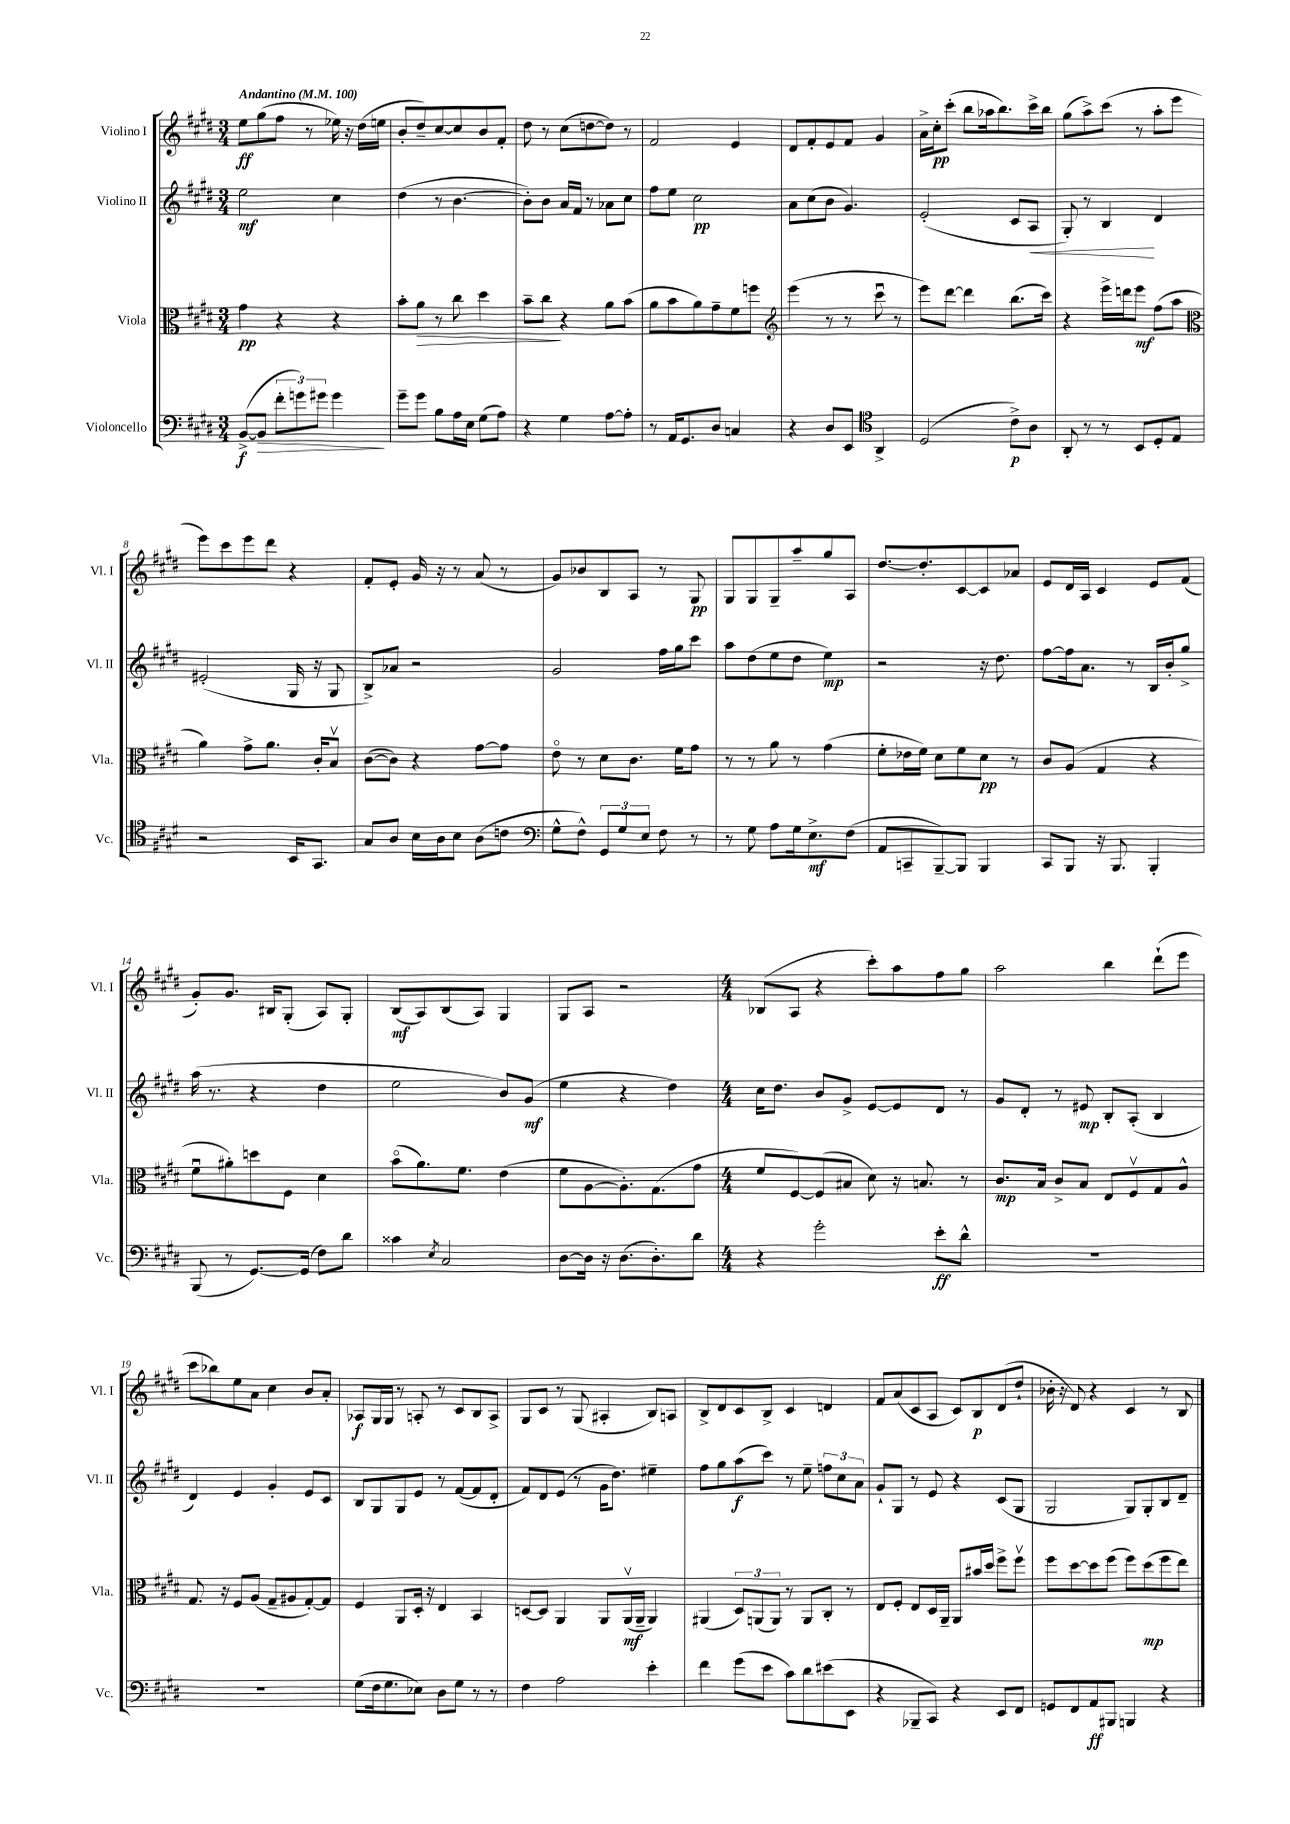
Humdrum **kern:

**kern	**kern	**kern	**kern
*staff4	*staff3	*staff2	*staff1
*clefF4	*clefC3	*clefG2	*clefG2
*k[f#c#g#d#]	*k[f#c#g#d#]	*k[f#c#g#d#]	*k[f#c#g#d#]
*M3/4	*M3/4	*M3/4	*M3/4
*MM100	*MM100	*MM100	*MM100
([8BB^/L	4g#\	2ee\	8ee\L
8BB/]J	.	.	(8gg#\
12f#'\L	4r	.	8ff#\J
12g\)	.	.	.
.	.	.	8r
12g#\J	.	.	.
4g#\	4r	4cc#\	16ee-\)
.	.	.	16r
.	.	.	(16dd#\LL
.	.	.	16ee\JJ
=	=	=	=
8g#~\L	8b'\L	(4dd#\	8b'/L
8g#\J	8a\J	.	8dd#~/)
8B\L	8r	8r	[8cc#/
16A\L	8cc#\	[4.b\	8cc#/]
16E\JJ	.	.	.
(8G#\L	4dd#\	.	8b/
8A\J)	.	.	8f#'/J
=	=	=	=
4r	8b~\L	8b'\]L)	8dd#\
.	8cc#\J	8b\J	8r
4G#\	4r	16a/LL	(8cc#\L
.	.	16f#/JJ	.
.	.	8r	[8dd\
[8A\L	8a\L	8a-\L	8dd\]J)
8A'\]J	(8b\J	8cc#\J	8r
=	=	=	=
8r	8a\L	8ff#\L	2f#/
16AA/LK	8b\	8ee\J	.
8.GG#/	.	.	.
.	8a\)	2cc#\	.
8D#/J	8g#~\	.	.
4C/	8f#\	.	4e/
.	8ff\J	.	.
=	=	=	=
*	*clefG2	*	*
4r	(4eee\	8a\L	8d#/L
.	.	(8cc#\	8f#'/
8D#/L	8r	8b\J	8e/
8EE/J	8r	4.g#/)	8f#/J
*clefC4	*	*	*
4AA^/	8ccc#u\	.	4g#/
.	8r	.	.
=	=	=	=
(2D#/	8eee\L)	(2e'/	16a^\LL
.	.	.	16cc#'\J
.	[8ddd#\J	.	(8ccc#'\J
.	4ddd#\]	.	8bb\L
.	.	.	16aa-\k
.	.	.	8.bb\)
8c#^\L)	(8.bb\L	8c#/L	.
8A\J	.	8A/J	16ccc#^\L
.	16ccc#\Jk)	.	16bb\JJ
=	=	=	=
8AA'/	4r	8G#'/)	(8gg#\L
8r	.	8r	8aa^\)
8r	16eee^\LL	4B/	(8ccc#\J
.	16ddd\J	.	.
8BB/L	8eee\J	.	8r
8D#'/	(8ff#\L	4d#/	8aa'\L
8E/J	8aa\J	.	8eee\J
=	=	=	=
*	*clefC3	*	*
2r	4a\)	(2e#'/	8eee\L)
.	.	.	8ccc#\
.	8g#^\L	.	8eee\
.	8.a\J	.	8ddd#\J
16BB/LK	.	16G#/	4r
8.GG#/J	16c#'/LK	16r	.
.	8Bv/J	8G#/	.
=	=	=	=
8G#/L	([8c#\L	8B^/L)	8f#'/L
8A/J	8c#\]J)	8a-/J	8e'/J
16B\LL	4r	2r	16g#/
16A\J	.	.	16r
8B\J	.	.	8r
(8A\L	[8g#\L	.	(8a/
8c\J	8g#\]J	.	8r
=	=	=	=
*clefF4	*	*	*
8G#^^\L	8eo\	2g#/	8g#/L)
8F#^^\J)	8r	.	8b-/
12GG#/L	8d#\L	.	8B/
12G#/	.	.	.
.	8.c#\J	.	8A/J
12E/J	.	.	.
8F#\	.	16ff#\LL	8r
.	16f#\LK	16gg#\J	.
8r	8g#\J	8ccc#\J	8G#/
=	=	=	=
8r	8r	8aa\L	8G#/L
8G#\	8r	(8dd#\	8G#/
8A\L	8a\	8ee\	8G#~/
16G#\k	8r	8dd#\J	8aa~/
8.E^\	.	.	.
.	(4g#\	4ee\)	8gg#/
(8F#\J	.	.	8A/J
=	=	=	=
8AA/L	8f#'\L	2r	[8.dd#/L
8CC~/	16e-\L	.	.
.	16f#\JJ)	.	8.dd#'/]
[8BBB~/)	8d#\L	.	.
8BBB/]J	8f#\	.	[8c#/
4BBB/	8d#\J	16r	8c#/]
.	.	8.dd#\	.
.	8r	.	8a-/J
=	=	=	=
8CC#/L	8c#/L	[8ff#\L	8e/L
8BBB/J	(8A/J	16ff#\]k	16d#/L
.	.	8.a\J	16A/JJ
16r	4G#/	.	4c#/
8.BBB/	.	.	.
.	.	8r	.
4BBB'/	4r	16B/LL	8e/L
.	.	16b'/J	.
.	.	8gg#^/J	(8f#/J
=	=	=	=
(8BBB/	8f#u\L	(16aa\	8g#'/L)
.	.	8.r	.
8r	8a#'\)	.	8.g#/J
[8.GG#/L)	8dd\	4r	.
.	.	.	16B#/LK
.	8F#\J	.	(8G#'/J
(16GG#/]Jk	.	.	.
8F#\L)	4d#\	4dd#\	8A/L)
8d#\J	.	.	8G#'/J
=	=	=	=
4c##\	(8bo\L	2ee\	(8B/L
.	8.a\)	.	8A/)
8qE/	.	.	.
2C#/	.	.	(8B/
.	8.f#\J	.	.
.	.	.	8A/J)
.	(4e\	8b/L)	4G#/
.	.	(8g#/J	.
=	=	=	=
[8D#\L	8f#\L	4ee\	8G#/L
16D#\]Jk	[8A\	.	8A/J
16r	.	.	.
(8.D#\L	8.A'\])	4r	2r
8.D#'\)	(8.G#\	.	.
.	.	4dd#\)	.
8d#\J	8g#\J	.	.
=	=	=	=
*M4/4	*M4/4	*M4/4	*M4/4
4r	8f#/L	16cc#\LK	(8B-/L
.	.	8.dd#\J	.
.	[8F#/)	.	8A/J
2g#'\	(8F#/]	8b/L	4r
.	8B#/J	8g#^/J	.
.	8d#\)	[8e/L	8ccc#'\L)
.	16r	8e/]	8aa\
.	8.B/	.	.
8e'\L	.	8d#/J	8ff#\
8d#^^\J	8r	8r	8gg#\J
=	=	=	=
1r	8.c#/L	8g#/L	2aa\
.	.	8d#'/J	.
.	16B/Jk	.	.
.	8c#^/L	8r	.
.	8B/J	8e#/	.
.	8E/L	8B'/L	4bb\
.	8F#v/	(8A'/J	.
.	8G#/	4B/	(8ddd#`\L
.	8A^^/J	.	8eee\J
=	=	=	=
1r	8.G#/	4d#/)	8ccc#\L
.	.	.	8bb-\)
.	16r	.	.
.	8F#/L	4e/	8ee\
.	(8A/J	.	8a\J
.	8G#~/L	4g#'/	4cc#\
.	8A#/	.	.
.	[8G#'/)	8e/L	8b/L
.	8G#/]J	8c#/J	8a'/J
=	=	=	=
(8G#\L	4F#/	8B/L	8A-/L
16F#\k	.	8G#/	16G#/L
8.G#\	.	.	16G#/JJ
.	8AA/L	8G#/	8r
8E-\J)	16D#'/Jk	8e/J	8A'/
.	16r	.	.
8D#\L	4E/	8r	8r
8G#\J	.	([8f#/L	8c#/L
8r	4BB/	8f#/]	8B/
8r	.	8d#'/J	8A^/J
=	=	=	=
4F#\	[8D/L	8f#/L)	8G#/L
.	8D/]J	8d#/	8c#/J
2A\	4AA/	(8e/J	8r
.	.	8r	(8G#/
.	8AA/L	16g#\LK	4A#'/
.	.	8.dd#\J)	.
.	(16AAv/L	.	.
.	16AA~/JJ	.	.
4e'\	4AA/)	4ee#~\	8B/L)
.	.	.	8A/J
=	=	=	=
4f#\	(4AA#/	8ff#\L	8B^/L
.	.	8gg#\	8d#/
(8g#\L	12D#/L)	(8aa\	8c#/
.	(12AA/	.	.
8e\J	.	8ccc#\J)	8B^/J
.	12AA/J)	.	.
8c#\L)	8r	8r	4c#/
8d#\	8AA/L	8ee~\	.
(8e#\	8C#'/J	12ff\L	4d/
.	.	12cc#\	.
8EE\J	8r	.	.
.	.	12a\J	.
=	=	=	=
4r	8E/L	8g#`/L	8f#/L
.	8F#'/J	8G#/J	(8a/
8BBB-~/L	8E/L	8r	8c#/
8CC#/J)	16D#/L	8e/	8A/J
.	16AA~/JJ	.	.
4r	8AA/L	4r	8c#/L)
.	16b#/L	.	8B/
.	16dd#/JJ	.	.
8EE/L	8ff#^\L	(8c#/L	(8d#/
8FF#/J	8ff#v\J	8G#/J	8dd#`/J
=	=	=	=
8GG/L	8ff#\L	2G#/	16b-'\
.	.	.	16r
8FF#/	[8dd#\	.	8d#/)
8AA/	8dd#\]	.	4r
8BBB#/J	(8ff#\J	.	.
4BBB/	8ff#\L)	8G#/L)	4c#/
.	(8dd#\	8G#'/	.
4r	8ff#\	8B/	8r
.	8ee\J)	8d#~/J	8B/
==	==	==	==
*-	*-	*-	*-
